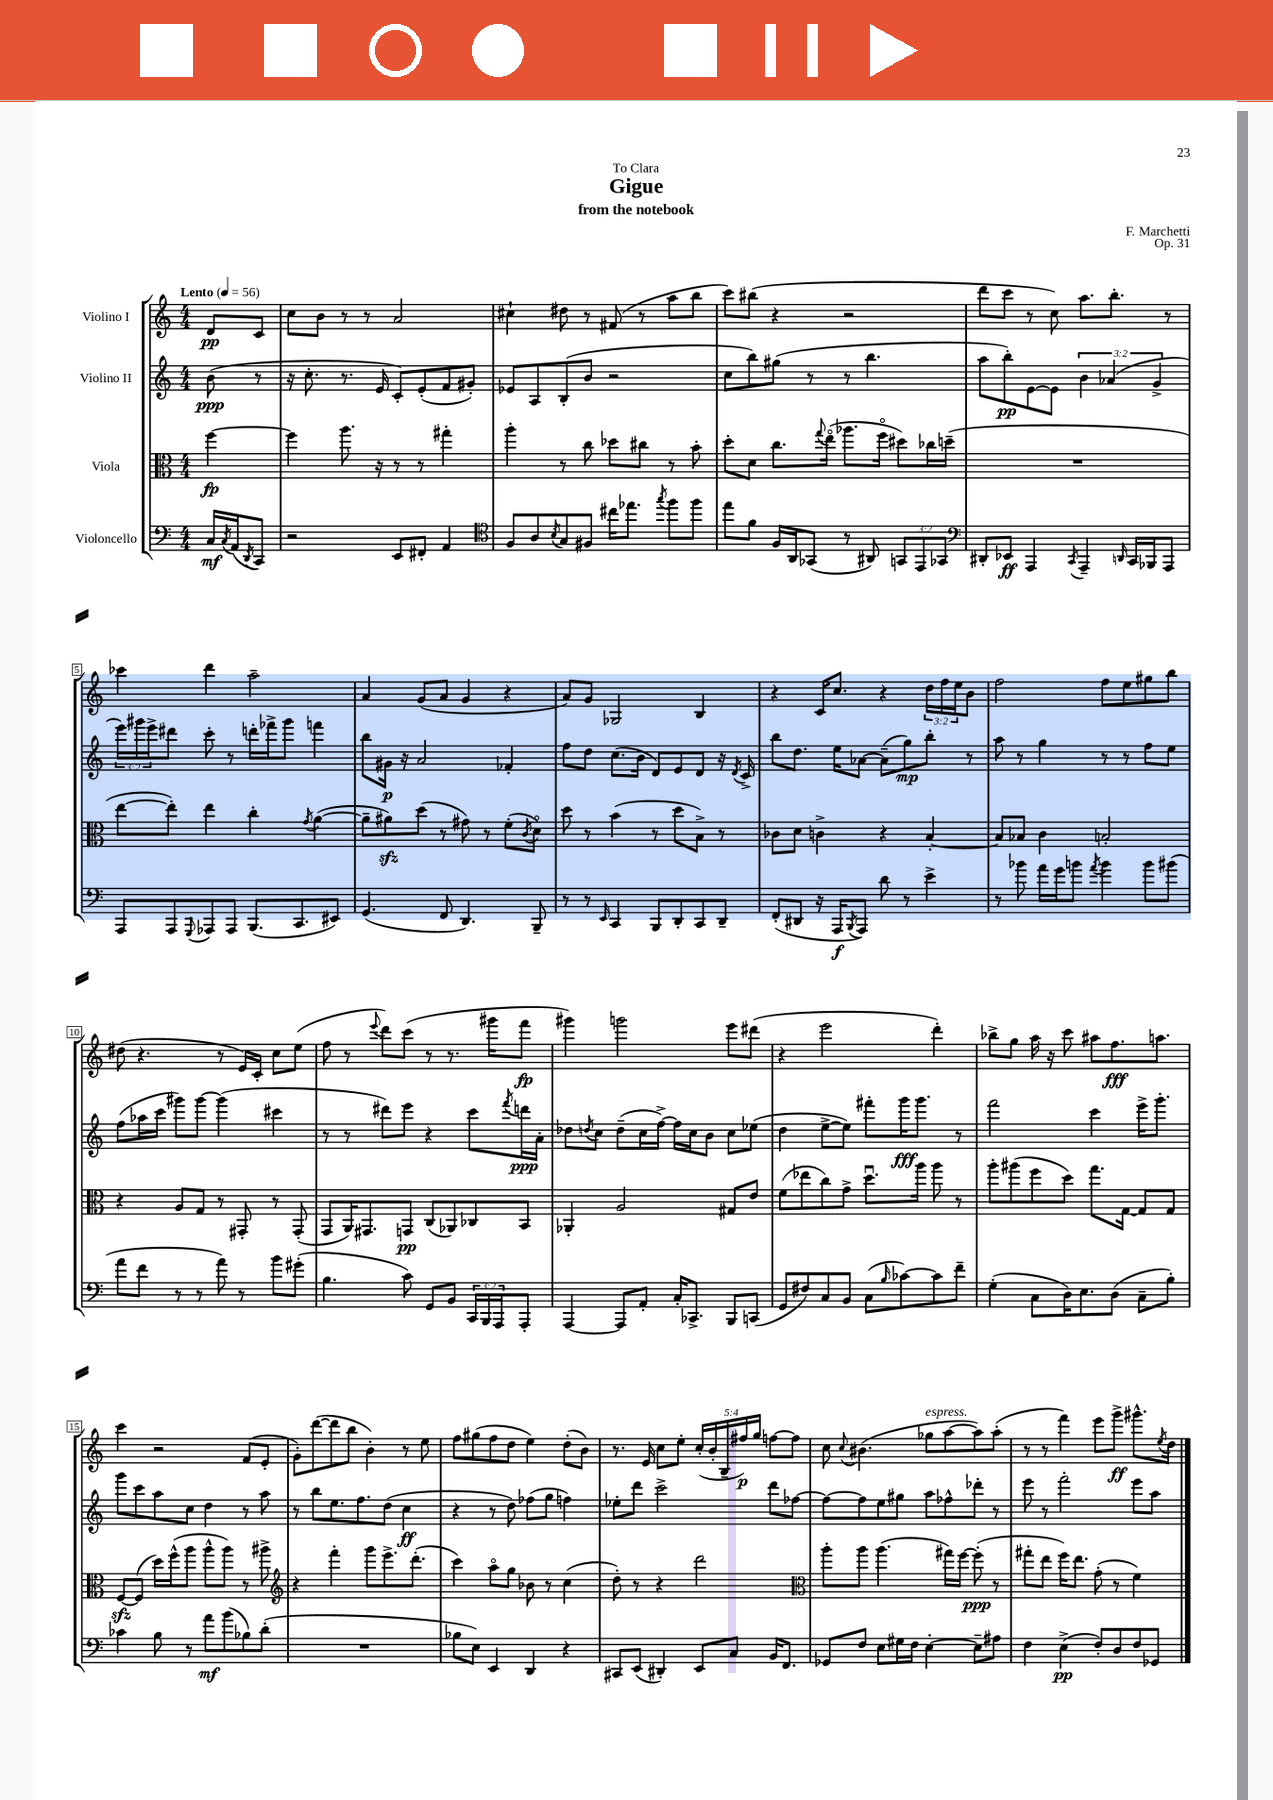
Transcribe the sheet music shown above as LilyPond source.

\header { title = "Gigue" composer = "F. Marchetti" subtitle = "from the notebook" dedication = "To Clara" opus = "Op. 31" }
<<
\new StaffGroup <<
\new Staff = "s0" \with { instrumentName = "Violino I" } {
    \clef treble \key c \major \numericTimeSignature \time 4/4 \override Staff.TupletNumber.text = #tuplet-number::calc-fraction-text \partial 4 \tempo "Lento" 4 = 56
    d'8\pp c'8 |
    c''8 b'8 r8 r8 a'2 |
    cis''4-! dis''8 r8 fis'8( r8 a''8 b''8 |
    c'''8) bis''8( r4 r2 |
    d'''8 c'''8 r8 c''8) a''8. b''8.-. r8 |
    ces'''4 d'''4 a''2-- |
    a'4 g'8( a'8 g'4 r4 |
    a'8) g'8 ges2 b4 |
    r4 c'16 c''8. r4 \tuplet 3/2 { d''16 f''16 e''16 } b'8 |
    f''2 f''8 e''8 gis''8 b''8 |
    dis''8( r4. r8 e'16) c'16-. c''8 e''8( |
    f''8 r8 \appoggiatura { e'''8 } d'''8) c'''8( r8 r8. gis'''16 f'''8\fp |
    gis'''4) g'''2 e'''8 dis'''8( |
    r4 e'''2 d'''4-.) |
    bes''8-> g''8 a''16 r16 c'''8 ais''8 f''8.\fff a''8. |
    c'''4 r2 f'8( e'8-. |
    g'8-.) d'''8~( d'''8 b''8 b'4-.) r8 e''8 |
    f''8 gis''8( f''8 d''8 e''4) d''8-.( b'8) |
    r8. e'16 c''8 e''8-. \tuplet 5/4 { c''16-.( b'16-. b16-- fis''16\p) g''16 } f''8~ f''8 |
    c''8 \appoggiatura { c''8 } bis'4.( ges''8^\markup { \italic "espress." } a''8~ a''8) a''8-.( |
    r8 r8 f'''4) e'''8 g'''8->\ff gis'''8.-^ \acciaccatura { e''8 } d''16 \bar "|." |
}
\new Staff = "s1" \with { instrumentName = "Violino II" } {
    \clef treble \key c \major \numericTimeSignature \time 4/4 \override Staff.TupletNumber.text = #tuplet-number::calc-fraction-text \partial 4
    b'8\ppp( r8 |
    r16 c''8.-. r8. e'16 c'8-.) e'8-.( f'8 gis'8-.) |
    ees'8 a8 b8-.( b'8 r2 |
    c''8 b''8) gis''8( r8 r8 b''4. |
    a''8 b''8-.\pp) e'8~ e'8 \tuplet 3/2 { b'4 aes'4( g'4-> } |
    \tuplet 3/2 { e'''16) gis'''16 e'''16-> } dis'''8 c'''8-. r8 d'''16-. fes'''16-> gis'''8 f'''4 |
    b''8 gis'16\p r16 a'2 fes'4-. |
    f''8 d''8 c''8.( b'16 d'8) e'8 d'8 r16 \acciaccatura { d'8 } c'16-> |
    b''8 d''8. e''16 aes'8~ aes'8--( g''8\mp) b''8-. r8 |
    a''8 r8 g''4 r8 r8 f''8 e''8 |
    f''8( aes''16 c'''16 gis'''8) gis'''8~ gis'''4( cis'''4 |
    r8 r8 dis'''8) e'''8 r4 c'''8 \acciaccatura { f'''8 } d'''16\ppp a'16-. |
    des''8 \acciaccatura { d''8 } c''8 d''8--( c''16 f''16~->) f''16 c''16 b'8 c''8 ees''8( |
    d''4 e''8~-> e''8) fis'''8-. g'''16\fff g'''8. r8 |
    f'''2 c'''4 e'''16-> g'''8.-. |
    g'''8 c'''8 a''8 c''8 d''4 r8 a''8 |
    r8 b''8 e''8. f''8. d''8( c''4\ff |
    r4 r8 d''8) fes''8( g''8 f''4) |
    ees''8-. d'''8 c'''2-> d'''8 fes''8~ |
    fes''8~ fes''8 e''8 gis''8 a''8 fes''8-^ des'''8-. r8 |
    e'''8 r8 f'''2-. e'''8 a''8 \bar "|." |
}
\new Staff = "s2" \with { instrumentName = "Viola" } {
    \clef alto \key c \major \numericTimeSignature \time 4/4 \partial 4
    f''4~\fp |
    f''4 a''8. r16 r8 r8 gis''4-. |
    a''4-. r8 c''8 des''8 cis''8 r8 b'8-. |
    d''8-. d'8 c''8. \appoggiatura { g''8 } e''16\flageolet( aes''8. f''16\flageolet dis''8) ces''16 d''16--( |
    R1 |
    e''8~ e''8-.) e''4 c''4-. \acciaccatura { g'8 } a'4~( |
    a'8-- ais'8\sfz) d''8( r8 gis'8) r8 f'8-.( \acciaccatura { c'8 } d'8\flageolet) |
    d''8 r8 b'4( r8 d''8 b8->) r8 |
    ces'8 d'8 c'4-> r4 b4~-. |
    b8 bes8 c'4 b2-. |
    r4 a8 g8 r8 gis,8-. r8 gis,8-.( |
    g,8 a,16) gis,8. g,8\pp c8( aes,8) ces8 b,8 |
    aes,4-. a2 gis8 e'8 |
    f'8( ees''8 c''8) g'8-> d''8.\downbow a''16 a''8 r8 |
    a''8-. ais''8( f''8 d''8) g''8. g16~ g8 g8 |
    f8~\sfz f8( d''16) f''16-^( a''8 a''8-^ a''8) r8 ais''8-> |
    \clef treble r4 f'''4-. g'''8 e'''8.-> d'''8.-.( |
    c'''4) a''8\flageolet g''8 bes'8 r8 c''4( |
    d''8-.) r8 r4 d'''2 |
    \clef alto a''8-. a''8 a''4.( gis''16) f''16~ f''8-.\ppp( r8 |
    gis''8-. e''8 f''16) e''8. g'8-.( r8 f'4) \bar "|." |
}
\new Staff = "s3" \with { instrumentName = "Violoncello" } {
    \clef bass \key c \major \numericTimeSignature \time 4/4 \override Staff.TupletNumber.text = #tuplet-number::calc-fraction-text \partial 4
    c16\mf \acciaccatura { c8 } a,16( \acciaccatura { d,8 } c,8) |
    r2 e,8 fis,8-. a,4 |
    \clef tenor f8 a8 \acciaccatura { b8 } g8 fis8 cis''16 ees''8. \acciaccatura { g''8 } f''8 f''8 |
    e''8 f'8 f16 a,16 ges,8( r8 ais,8) \tuplet 3/2 { g,8 e,8 ges,8 } |
    \clef bass dis,8-. ees,8\ff a,,4 \acciaccatura { c,8 } a,,4-- \grace { d,16 } c,16 bes,,16 a,,8 |
    a,,8 a,,8 \appoggiatura { g,,8 } aes,,8 aes,,8 b,,8.( c,8. eis,8) |
    g,4.( f,8 d,4.) b,,8-- |
    r8 r8 \grace { e,16 } c,4 b,,8 d,8-. c,8 d,8-- |
    f,8-.( dis,8 r16 a,,16\f \acciaccatura { b,,8 } a,,8) d'8 r8 e'4-> |
    r8 bes'8 a'16 g'16 b'8 \acciaccatura { a'8 } b'4 b'8 bis'8( |
    a'8 f'8 r8 r8 a'8) r8 b'8 gis'8-.( |
    b4. c'8) g,8 b,8 \tuplet 3/2 { c,16 b,,16 a,,16 } a,,8-. |
    a,,4~ a,,8 a,8-. c16-. ces,8.-> b,,8 c,8( |
    g,8 fis8) c8 b,8 c8( \grace { b16 } ces'8~) ces'8 f'8-- |
    g4-.( c8 d16) e8. d8( c8-- b8-.) |
    ces'4 b8 r8 a'8\mf b'8( bes8) d'8-.( |
    R1 |
    bes8 e8) e,4 d,4 r4 |
    cis,8 e,8( dis,4-.) e,8 c8 b,16 f,8. |
    ges,8 f8 e8 gis16 f16 e4~-. e8-- ais8 |
    f4 e4->\pp( f8-.) d8 f8 ges,8 \bar "|." |
}
>>
>>
\layout { \context { \Score \override BarNumber.stencil = #(make-stencil-boxer 0.1 0.3 ly:text-interface::print) } }
